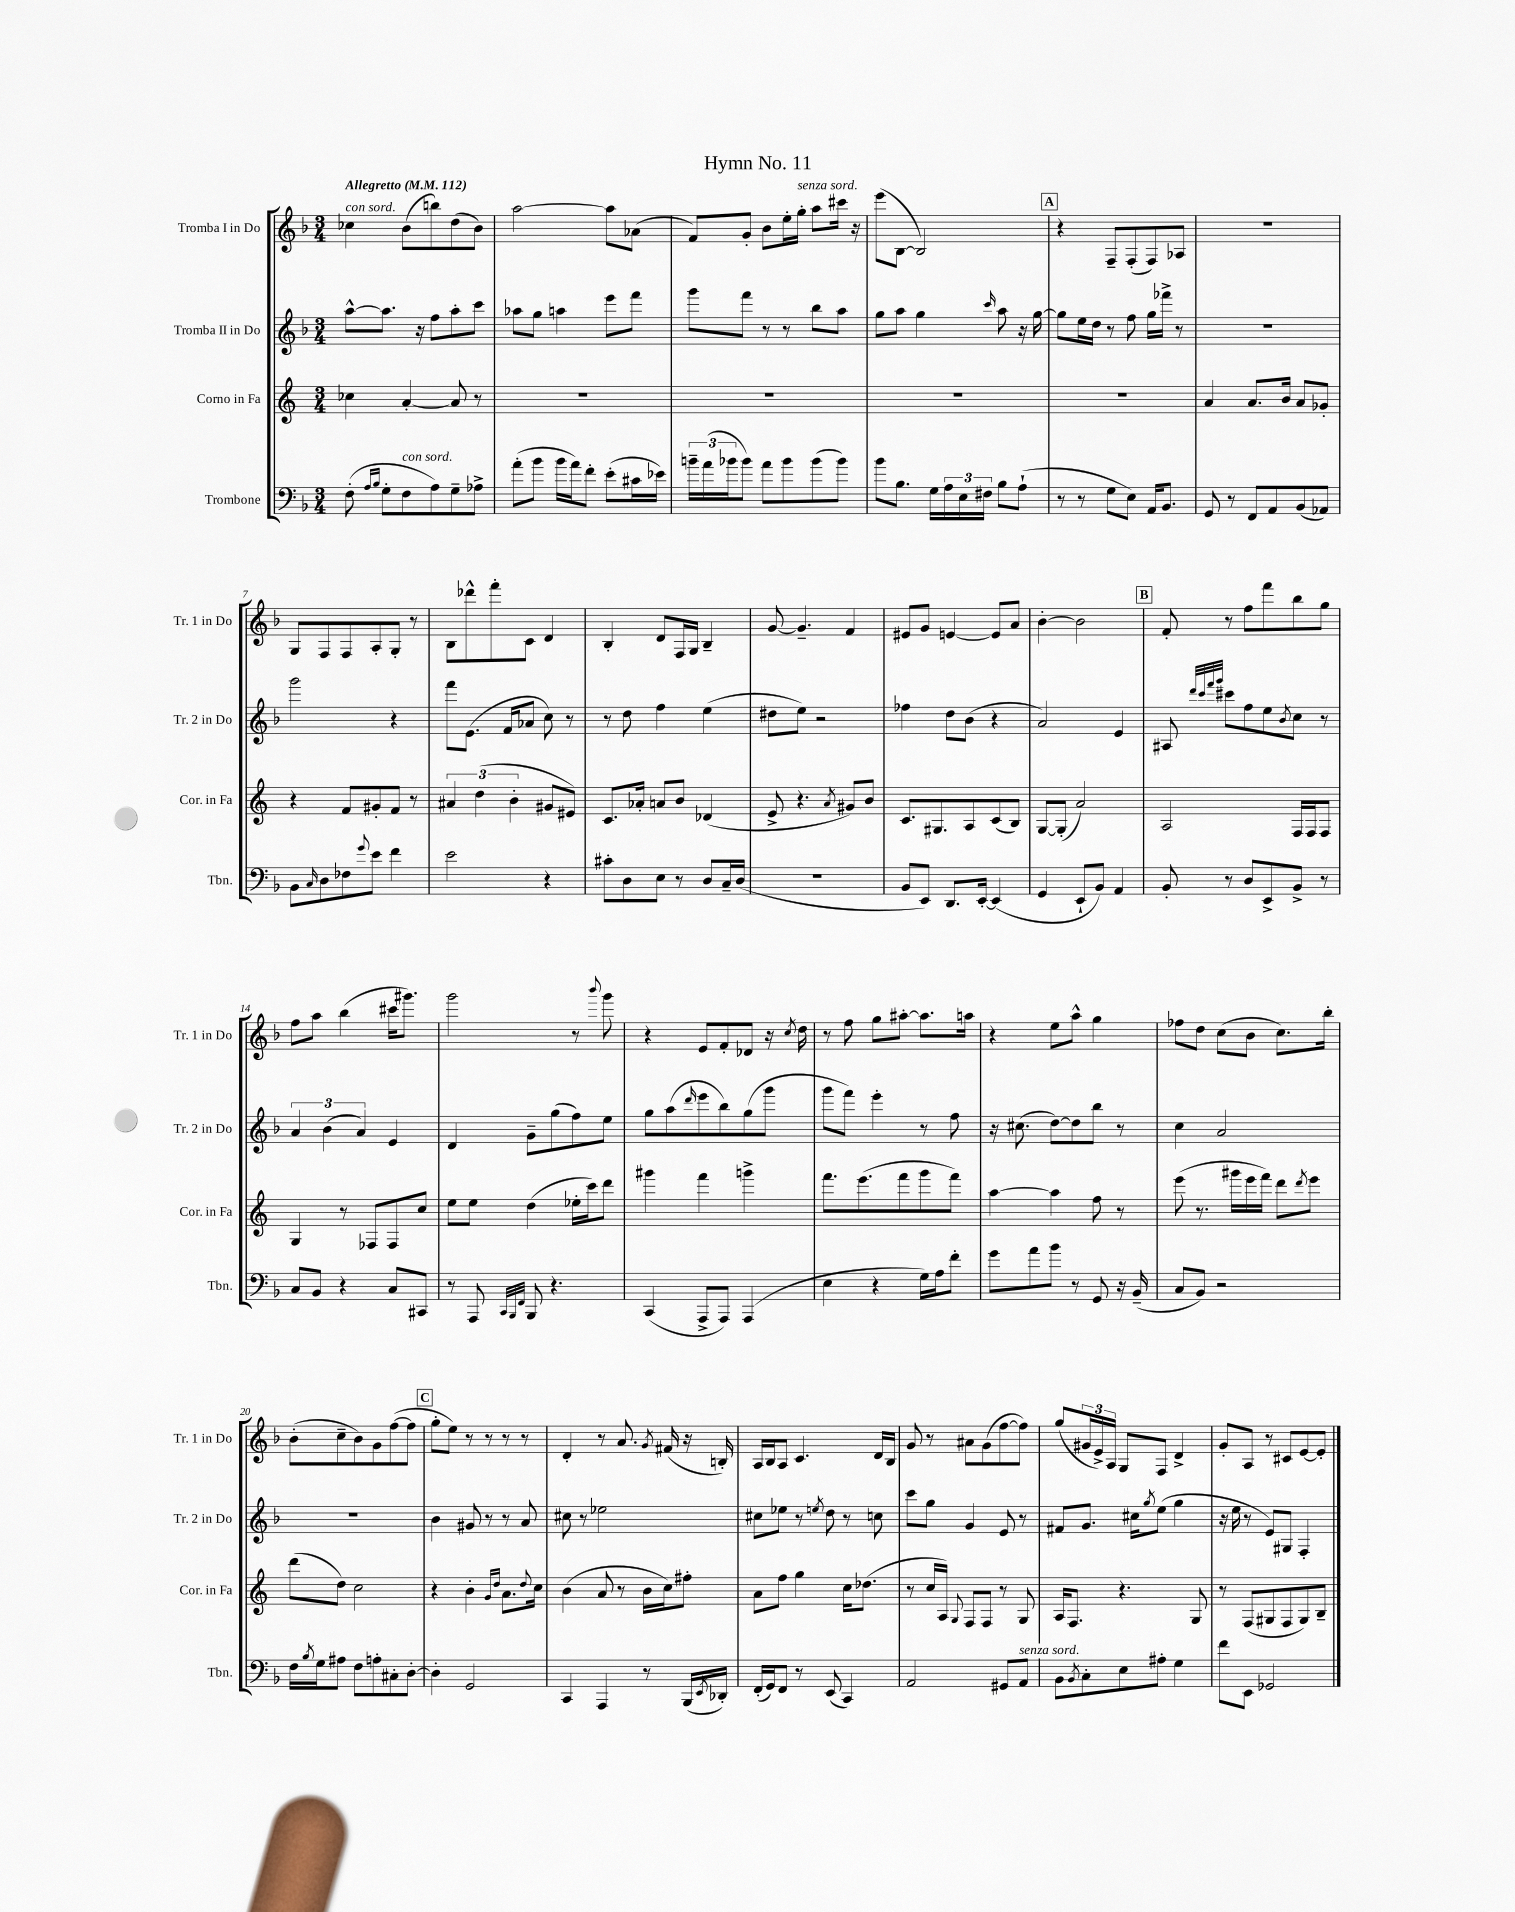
\header { title = "Hymn No. 11" }
<<
\new StaffGroup <<
\new Staff = "s0" \with { instrumentName = "Tromba I in Do" shortInstrumentName = "Tr. 1 in Do" } {
    \clef treble \key f \major \numericTimeSignature \time 3/4 \tempo "Allegretto" 4 = 112
    ces''4^\markup { \italic "con sord." } bes'8( b''8) d''8( bes'8) |
    a''2~ a''8 aes'8( |
    f'8) g'8-. bes'8 e''16-. g''16-.^\markup { \italic "senza sord." } a''8 cis'''16 r16 |
    e'''8( bes8~ bes2) |
    \mark \markup { \box "A" } r4 f8-- f8-.( f8) aes8 |
    R2. |
    g8 f8 f8 a8-. g8-. r8 |
    bes8 des'''8-^ f'''8-. c'8 d'4 |
    bes4-. d'8 f16 g16 bes4-- |
    g'8~ g'4.-- f'4 |
    eis'8 g'8 e'4~ e'8 a'8 |
    bes'4~-. bes'2 |
    \mark \markup { \box "B" } f'8-. r8 f''8 f'''8 bes''8 g''8 |
    f''8 a''8 bes''4( cis'''16 gis'''8.) |
    g'''2 r8 \appoggiatura { bes'''8 } g'''8 |
    r4 e'8 f'8-. des'8 r16 \acciaccatura { c''8 } d''16 |
    r8 f''8 g''8 ais''8~-. ais''8. a''16 |
    r4 e''8 a''8-^ g''4 |
    fes''8 d''8 c''8( bes'8 c''8.) bes''16-. |
    bes'8-.( c''8-- bes'8) g'8 f''8~( f''8 |
    \mark \markup { \box "C" } g''8-. e''8) r8 r8 r8 r8 |
    d'4-. r8 a'8. \acciaccatura { g'8 } fis'16( r16 b16-.) |
    a16 bes16 a8 c'4. d'16 bes16 |
    g'8 r8 ais'8 g'8( f''8~ f''8) |
    g''8( \tuplet 3/2 { gis'16 e'16->) a16 } g8 f8 d'4-> |
    g'8-. a8 r8 cis'8 e'8~ e'8-. \bar "|." |
}
\new Staff = "s1" \with { instrumentName = "Tromba II in Do" shortInstrumentName = "Tr. 2 in Do" } {
    \clef treble \key f \major \numericTimeSignature \time 3/4
    a''8~-^ a''8. r16 f''8 a''8-. c'''8 |
    aes''8 g''8 a''4 e'''8 f'''8 |
    g'''8 f'''8 r8 r8 bes''8 a''8 |
    g''8 a''8 g''4 \grace { c'''16 } a''8 r16 g''16~ |
    \mark \markup { \box "A" } g''8 e''16 d''16 r8 f''8 g''16 fes'''16-> r8 |
    R2. |
    g'''2 r4 |
    f'''8 e'8.( f'16 aes'8 c''8) r8 |
    r8 d''8 f''4 e''4( |
    dis''8 e''8) r2 |
    fes''4 d''8 bes'8( r4 |
    a'2) e'4 |
    \mark \markup { \box "B" } ais8 \grace { d'''32 c'''32 f'''32 g'''32 } cis'''8 f''8 e''8 \acciaccatura { bes'8 } c''8 r8 |
    \tuplet 3/2 { a'4 bes'4( a'4) } e'4 |
    d'4 g'8-- g''8( f''8) e''8 |
    g''8 a''8( \grace { d'''16 } e'''8 bes''8) g''8( g'''8 |
    g'''8 f'''8) e'''4-. r8 f''8 |
    r16 cis''8.( d''8~) d''8 bes''8 r8 |
    c''4 a'2 |
    R2. |
    \mark \markup { \box "C" } bes'4 gis'8 r8 r8 a'8 |
    cis''8 r8 ees''2 |
    cis''8 ees''8 r8 \acciaccatura { e''8 } d''8 r8 c''8 |
    c'''8 g''8 g'4 e'8 r8 |
    fis'8 g'8. cis''16 \acciaccatura { g''8 } e''8( g''4 |
    r16 e''16 r8 e'8) gis8 f4-. \bar "|." |
}
\new Staff = "s2" \with { instrumentName = "Corno in Fa" shortInstrumentName = "Cor. in Fa" } {
    \clef treble \key c \major \numericTimeSignature \time 3/4
    ces''4 a'4~-. a'8 r8 |
    R2. |
    R2. |
    R2. |
    \mark \markup { \box "A" } R2. |
    a'4 a'8. b'16 a'8 ges'8-. |
    r4 f'8 gis'8-. f'8 r8 |
    \tuplet 3/2 { ais'4 d''4( b'4-. } gis'8 eis'8) |
    c'8. aes'16-. a'8 b'8 des'4( |
    e'8-> r4. \acciaccatura { a'8 } gis'8) b'8 |
    c'8. gis8. a8 c'8( b8) |
    g8~ g8-.( a'2) |
    \mark \markup { \box "B" } a2 f16 f16 f8 |
    g4 r8 fes8 fes8 c''8 |
    e''8 e''8 d''4( ees''16-. c'''16) d'''8 |
    gis'''4 f'''4 g'''4-> |
    f'''8. e'''8.( f'''8 g'''8 f'''8) |
    a''4~ a''4 f''8 r8 |
    e'''8( r8. gis'''16 e'''16 f'''16) d'''8 \acciaccatura { d'''8 } e'''8 |
    d'''8( d''8) c''2 |
    \mark \markup { \box "C" } r4 b'4-. \grace { g'16 d''16 } a'8. \appoggiatura { d''8 } c''16 |
    b'4( a'8 r8 b'16 c''16) fis''8-. |
    a'8 f''8 g''4 c''16 des''8.( |
    r8 c''16 a16) \appoggiatura { g8 } f8 f8 r8 g8 |
    a16 f8. r4. g8 |
    r8 f8( gis8 f8 gis8) b8-- \bar "|." |
}
\new Staff = "s3" \with { instrumentName = "Trombone" shortInstrumentName = "Tbn." } {
    \clef bass \key f \major \numericTimeSignature \time 3/4
    f8-.( \grace { a16 bes16 } g8-. f8^\markup { \italic "con sord." } a8) g8-- aes8-> |
    a'8-.( bes'8 bes'16 a'16) f'8-. e'8-.( cis'16 ees'16) |
    \tuplet 3/2 { b'16-- a'16( bes'16 } bes'8) a'8 bes'8 bes'8( bes'8) |
    bes'8 bes8. g16 \tuplet 3/2 { a16 e16 fis16 } bes8 a8-!( |
    \mark \markup { \box "A" } r8 r8 g8 e8) a,16 bes,8. |
    g,8 r8 f,8 a,8 bes,8( aes,8) |
    bes,8 \grace { c16 } d8 fes8 \appoggiatura { g'8 } e'8 f'4 |
    e'2 r4 |
    cis'8-. d8 e8 r8 d8 c16-- d16( |
    R2. |
    bes,8 e,8) d,8. e,16~-. e,4( |
    g,4 e,8-! bes,8) a,4 |
    \mark \markup { \box "B" } bes,8-. r8 d8 e,8-> bes,8-> r8 |
    c8 bes,8 r4 c8 cis,8 |
    r8 a,,8 \grace { c,32 bes,,32 f,32 } bes,,8 r4. |
    c,4( a,,8-> a,,8) a,,4( |
    e4 r4 g16) a16 f'8-. |
    g'8 a'8 bes'8 r8 g,8 r16 bes,16--( |
    c8 bes,8) r2 |
    f16 \acciaccatura { bes8 } g16 ais8 f8 a8-. cis8-. d8~-. |
    \mark \markup { \box "C" } d4-. g,2 |
    c,4 a,,4 r8 bes,,16( \acciaccatura { e,8 } des,16-.) |
    f,16-.( g,16) f,8 r8 e,8( c,4) |
    a,2 gis,8 a,8^\markup { \italic "senza sord." } |
    bes,8 \acciaccatura { bes,8 } c8-. e8 ais8-. g4 |
    f'8 e,8 ges,2 \bar "|." |
}
>>
>>
